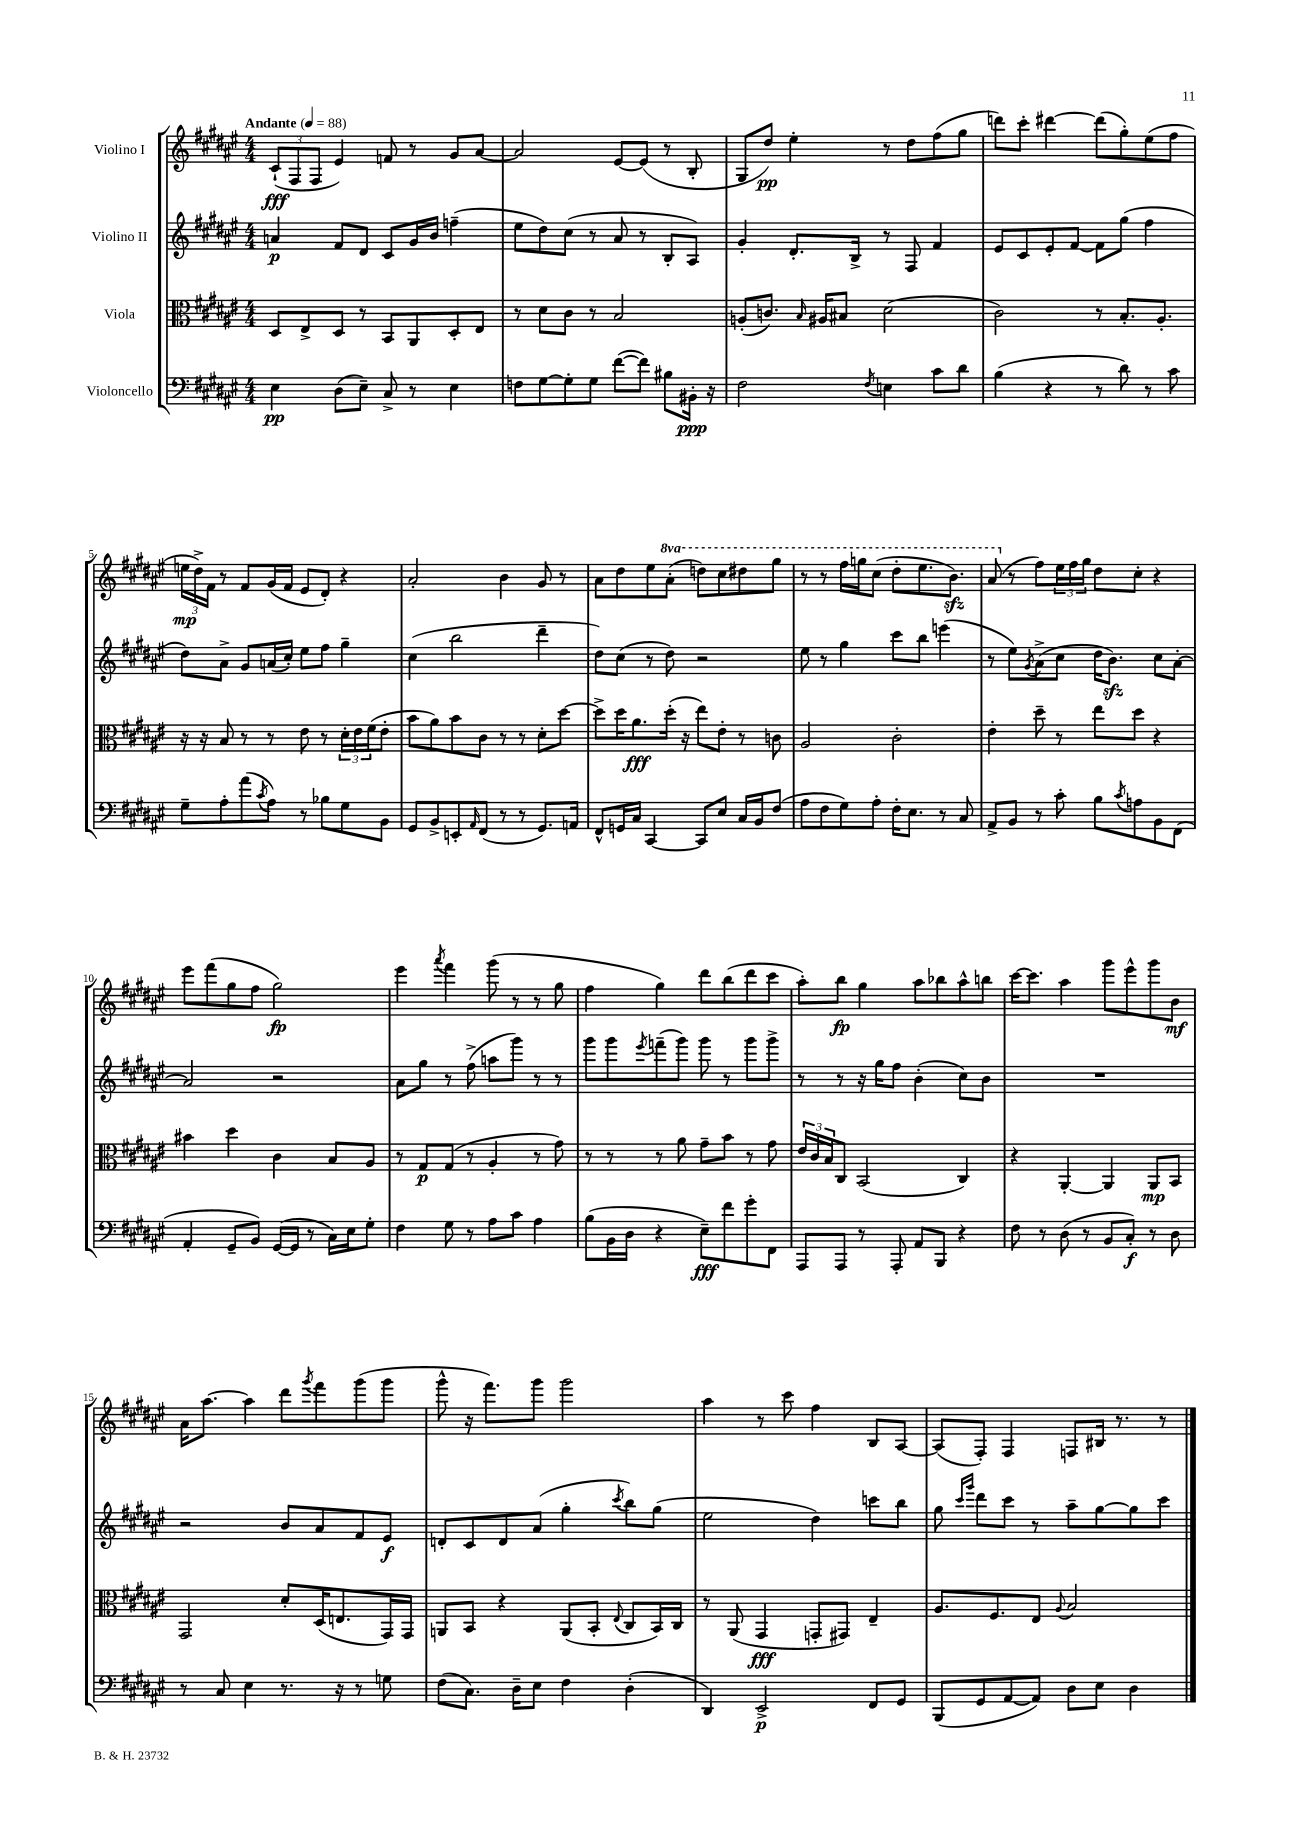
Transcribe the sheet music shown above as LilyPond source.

<<
\new StaffGroup <<
\new Staff = "s0" \with { instrumentName = "Violino I" } {
    \clef treble \key fis \major \numericTimeSignature \time 4/4 \set Staff.ottavationMarkups = #ottavation-simple-ordinals \tempo "Andante" 4 = 88
    \tuplet 3/2 { cis'8-!\fff( fis8 fis8 } eis'4) f'8 r8 gis'8 ais'8~ |
    ais'2 eis'8~ eis'8( r8 b8-. |
    gis8 dis''8\pp) eis''4-. r8 dis''8 fis''8( gis''8 |
    d'''8) cis'''8-. dis'''4~ dis'''8( gis''8-.) eis''8( fis''8 |
    \tuplet 3/2 { e''16\mp dis''16->) fis'16 } r8 fis'8 gis'16( fis'16 eis'8 dis'8-.) r4 |
    ais'2-. b'4 gis'8 r8 |
    ais'8 dis''8 eis''8 \ottava #1 ais''8-.( d'''8) cis'''8 dis'''8 gis'''8 |
    r8 r8 fis'''16 g'''16 cis'''8( dis'''8-. eis'''8. b''8.\sfz) |
    ais''8( \ottava #0 r8 fis''8) \tuplet 3/2 { eis''16 fis''16 gis''16 } dis''8 cis''8-. r4 |
    eis'''8 fis'''8( gis''8 fis''8 gis''2\fp) |
    eis'''4 \acciaccatura { ais'''8 } fis'''4 gis'''8( r8 r8 gis''8 |
    fis''4 gis''4) dis'''8 b''8( dis'''8 cis'''8 |
    ais''8-.) b''8\fp gis''4 ais''8 bes''8 ais''8-^ b''8 |
    cis'''16~ cis'''8. ais''4 gis'''8 eis'''8-^ gis'''8 b'8\mf |
    ais'16 ais''8.~ ais''4 dis'''8 \acciaccatura { gis'''8 } fis'''8 gis'''8( gis'''8 |
    gis'''8-^ r16 fis'''8.) gis'''8 gis'''2 |
    ais''4 r8 cis'''8 fis''4 b8 ais8~ |
    ais8( fis8-.) fis4 f8 bis16 r8. r8 \bar "|." |
}
\new Staff = "s1" \with { instrumentName = "Violino II" } {
    \clef treble \key fis \major \numericTimeSignature \time 4/4
    a'4\p fis'8 dis'8 cis'8 gis'16 b'16 f''4--( |
    eis''8 dis''8) cis''8( r8 ais'8 r8 b8-. ais8) |
    gis'4-. dis'8.-. b16-> r8 fis8 fis'4 |
    eis'8 cis'8 eis'8-. fis'8~ fis'8 gis''8( fis''4 |
    dis''8) ais'8-> gis'8 a'16( cis''16-.) eis''8 fis''8 gis''4-- |
    cis''4( b''2 dis'''4-- |
    dis''8) cis''8( r8 dis''8) r2 |
    eis''8 r8 gis''4 cis'''8 b''8 e'''4( |
    r8 eis''8) \acciaccatura { gis'8 } ais'8->( cis''8 dis''16 b'8.\sfz) cis''8 ais'8~-. |
    ais'2 r2 |
    ais'8 gis''8 r8 fis''8->( a''8 gis'''8) r8 r8 |
    gis'''8 gis'''8 \acciaccatura { eis'''8 } f'''8--( gis'''8) gis'''8 r8 gis'''8 gis'''8-> |
    r8 r8 r16 gis''16 fis''8 b'4-.( cis''8) b'8 |
    R1 |
    r2 b'8 ais'8 fis'8 eis'8\f |
    d'8-. cis'8 d'8 ais'8( gis''4-. \acciaccatura { cis'''8 } b''8) gis''8( |
    eis''2 dis''4) c'''8 b''8 |
    gis''8 \grace { cis'''16 gis'''16 } dis'''8 cis'''8 r8 ais''8-- gis''8~ gis''8 cis'''8 \bar "|." |
}
\new Staff = "s2" \with { instrumentName = "Viola" } {
    \clef alto \key fis \major \numericTimeSignature \time 4/4
    dis8 eis8-> dis8 r8 b,8 ais,8 dis8-. eis8 |
    r8 dis'8 cis'8 r8 b2 |
    a8-.( c'8.) \grace { b16 } ais16 bis8 dis'2( |
    cis'2) r8 b8.-. ais8.-. |
    r16 r16 b8 r8 r8 eis'8 r8 \tuplet 3/2 { dis'16-. eis'16 fis'16( } eis'8-. |
    b'8 ais'8) b'8 cis'8 r8 r8 dis'8-. dis''8~ |
    dis''8-> dis''16 ais'8.\fff dis''16-.( r16 eis''8) eis'8-. r8 c'8 |
    ais2 cis'2-. |
    eis'4-. dis''8-- r8 eis''8 dis''8 r4 |
    bis'4 dis''4 cis'4 b8 ais8 |
    r8 gis8\p gis8( r8 ais4-. r8 gis'8) |
    r8 r8 r8 ais'8 gis'8-- b'8 r8 gis'8 |
    \tuplet 3/2 { eis'16 cis'16 b16 } cis8 b,2( cis4) |
    r4 ais,4~-. ais,4 ais,8\mp b,8 |
    gis,2 dis'8-. dis16( e8. gis,16) gis,16 |
    a,8 b,8 r4 a,8( b,8-. \appoggiatura { eis8 } cis8 b,16) cis16 |
    r8 ais,8( gis,4\fff g,8-. gis,8) eis4-- |
    ais8. fis8. eis8 \appoggiatura { ais8 } b2 \bar "|." |
}
\new Staff = "s3" \with { instrumentName = "Violoncello" } {
    \clef bass \key fis \major \numericTimeSignature \time 4/4
    eis4\pp dis8( eis8--) cis8-> r8 eis4 |
    f8 gis8~ gis8-. gis8 fis'8~( fis'8) bis8 bis,16-.\ppp r16 |
    fis2 \acciaccatura { fis8 } e4 cis'8 dis'8 |
    b4( r4 r8 dis'8) r8 cis'8 |
    gis8-- ais8-. ais'8( \acciaccatura { cis'8 } ais8) r8 bes8 gis8 b,8 |
    gis,8 b,8-> e,8-. \grace { ais,16 } fis,8( r8 r8 gis,8.) a,16 |
    fis,8-^ g,16 cis16 cis,4~ cis,8 eis8 cis16 b,16 fis8( |
    ais8 fis8 gis8) ais8-. fis16-. eis8. r8 cis8 |
    ais,8-> b,8 r8 cis'8-. b8 \acciaccatura { cis'8 } a8 b,8 fis,8( |
    ais,4-. gis,8-- b,8) gis,16~( gis,16 r8 cis16) eis16 gis8-. |
    fis4 gis8 r8 ais8 cis'8 ais4 |
    b8( b,16 dis16 r4 eis8--\fff) fis'8 gis'8-. fis,8 |
    ais,,8 ais,,8 r8 ais,,8-. ais,8 b,,8 r4 |
    fis8 r8 dis8( r8 b,8 cis8-.\f) r8 dis8 |
    r8 cis8 eis4 r8. r16 r8 g8 |
    fis8( cis8.) dis16-- eis8 fis4 dis4-.( |
    dis,4) eis,2->\p fis,8 gis,8 |
    b,,8( gis,8 ais,8~ ais,8) dis8 eis8 dis4 \bar "|." |
}
>>
>>
